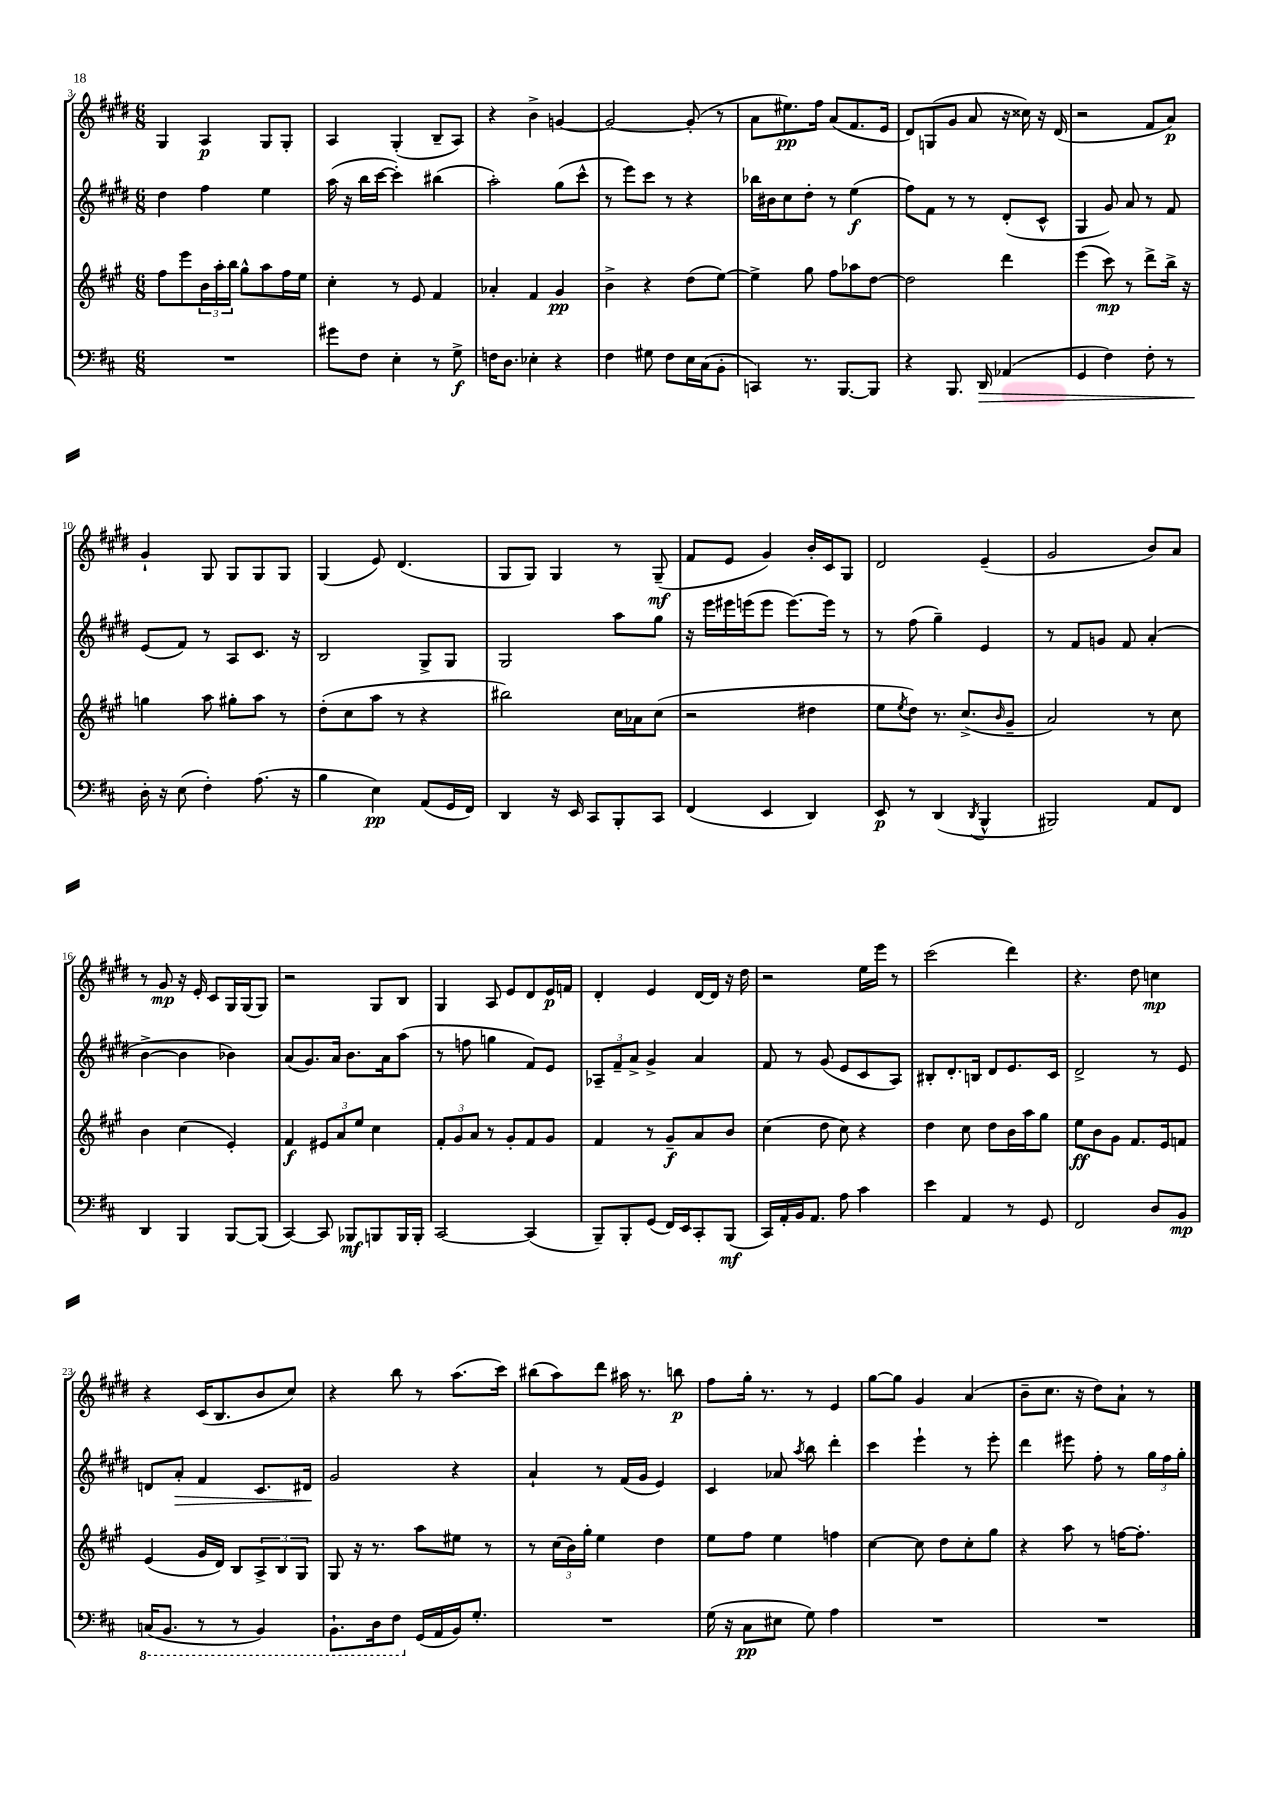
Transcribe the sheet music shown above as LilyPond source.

<<
\new StaffGroup <<
\new Staff = "s0" {
    \clef treble \key e \major \numericTimeSignature \time 6/8
    gis4 a4\p gis8 gis8-. |
    a4 gis4-.( b8-- a8) |
    r4 b'4-> g'4~ |
    g'2~ g'8-.( r8 |
    a'8 eis''8.\pp) fis''16 a'8( fis'8. e'16 |
    dis'8) g8( gis'8 a'8 r16 cisis''16) r16 dis'16( |
    r2 fis'8 a'8\p) |
    gis'4-! gis8 gis8 gis8 gis8 |
    gis4( e'8) dis'4.( |
    gis8 gis8) gis4 r8 gis8--\mf( |
    fis'8 e'8 gis'4) b'16-. cis'16 gis8 |
    dis'2 e'4--( |
    gis'2 b'8) a'8 |
    r8 gis'8\mp r16 e'16-. cis'8 gis16 gis16( gis8) |
    r2 gis8 b8 |
    gis4 a8 e'8 dis'8 e'16\p f'16 |
    dis'4-. e'4 dis'16~ dis'16 r16 dis''16 |
    r2 e''16 e'''16 r8 |
    cis'''2( dis'''4) |
    r4. dis''8 c''4\mp |
    r4 cis'16( b8. b'8 cis''8) |
    r4 b''8 r8 a''8.( cis'''16) |
    bis''8( a''8) dis'''8 ais''16 r8. b''8\p |
    fis''8 gis''16-. r8. r8 e'4 |
    gis''8~ gis''8 gis'4 a'4( |
    b'8-- cis''8. r16 dis''8) a'8-! r8 \bar "|." |
}
\new Staff = "s1" {
    \clef treble \key e \major \numericTimeSignature \time 6/8
    dis''4 fis''4 e''4 |
    a''16( r16 b''16 cis'''16~ cis'''4-.) bis''4( |
    a''2-.) gis''8( cis'''8-^ |
    r8 e'''8) cis'''8 r8 r4 |
    bes''16 bis'16 cis''8 dis''8-. r8 e''4\f( |
    fis''8) fis'8 r8 r8 dis'8-.( cis'8-^ |
    gis4 gis'8) a'8 r8 fis'8 |
    e'8( fis'8) r8 a8 cis'8. r16 |
    b2 gis8-> gis8 |
    gis2 a''8 gis''8 |
    r16 e'''16 eis'''16 e'''16( e'''8 e'''8.~) e'''16 r8 |
    r8 fis''8( gis''4--) e'4 |
    r8 fis'8 g'8 fis'8 a'4-.( |
    b'4~-> b'4 bes'4) |
    a'8( gis'8.) a'16 b'8. a'16 a''8( |
    r8 f''8 g''4 fis'8) e'8 |
    \tuplet 3/2 { aes8-- fis'8-- a'8-> } gis'4-> a'4 |
    fis'8 r8 gis'8( e'8 cis'8 a8) |
    bis8-. dis'8.-. b16 dis'8 e'8. cis'16 |
    dis'2-> r8 e'8 |
    d'8 a'8-.\> fis'4 cis'8. dis'16\! |
    gis'2 r4 |
    a'4-! r8 fis'16( gis'16 e'4) |
    cis'4 aes'8 \acciaccatura { a''8 } b''8 dis'''4-. |
    cis'''4 e'''4-! r8 e'''8-. |
    dis'''4 eis'''8 fis''8-. r8 \tuplet 3/2 { gis''16 fis''16 gis''16-. } \bar "|." |
}
\new Staff = "s2" {
    \clef treble \key a \major \numericTimeSignature \time 6/8
    fis''8 e'''8 \tuplet 3/2 { b'16 a''16-. b''16 } gis''8-^ a''8 fis''16 e''16 |
    cis''4-. r8 e'8 fis'4 |
    aes'4-. fis'4 gis'4\pp |
    b'4-> r4 d''8( e''8~) |
    e''4-> gis''8 fis''8 aes''8 d''8~ |
    d''2 d'''4 |
    e'''4( cis'''8\mp) r8 d'''8-> b''16-> r16 |
    g''4 a''8 gis''8-. a''8 r8 |
    d''8-.( cis''8 a''8 r8 r4 |
    bis''2) cis''16 aes'16 cis''8( |
    r2 dis''4 |
    e''8 \acciaccatura { e''8 } d''8) r8. cis''8.->( \grace { b'16 } gis'8-- |
    a'2) r8 cis''8 |
    b'4 cis''4( e'4-.) |
    fis'4\f \tuplet 3/2 { eis'8 a'8 e''8 } cis''4 |
    \tuplet 3/2 { fis'8-. gis'8 a'8 } r8 gis'8-. fis'8 gis'8 |
    fis'4 r8 gis'8--\f a'8 b'8 |
    cis''4( d''8 cis''8) r4 |
    d''4 cis''8 d''8 b'16 a''16 gis''8 |
    e''8\ff b'8 gis'8 fis'8. e'16 f'8 |
    e'4( gis'16 d'16) b8 \tuplet 3/2 { a8-> b8 gis8 } |
    gis8 r16 r8. a''8 eis''8 r8 |
    r8 \tuplet 3/2 { cis''16( b'16) gis''16-. } e''4 d''4 |
    e''8 fis''8 e''4 f''4 |
    cis''4~ cis''8 d''8 cis''8-. gis''8 |
    r4 a''8 r8 f''16~ f''8.-. \bar "|." |
}
\new Staff = "s3" {
    \clef bass \key d \major \numericTimeSignature \time 6/8
    R2. |
    gis'8 fis8 e4-. r8 g8->\f |
    f16 d8. ees4-. r4 |
    fis4 gis8 fis8 e16 cis16( b,8-. |
    c,4) r8. b,,8.~ b,,8 |
    r4 b,,8. d,16\> aes,4( |
    g,4 fis4) fis8-. r8 |
    d16-.\! r16 e8( fis4-.) a8.( r16 |
    b4 e4\pp) a,8( g,16 fis,16) |
    d,4 r16 e,16 cis,8 b,,8-. cis,8 |
    fis,4( e,4 d,4) |
    e,8\p r8 d,4( \acciaccatura { d,8 } b,,4-^ |
    bis,,2) a,8 fis,8 |
    d,4 b,,4 b,,8~ b,,8( |
    cis,4~) cis,8 bes,,8\mf b,,8 b,,16 b,,16-. |
    cis,2~ cis,4( |
    b,,8--) b,,8-. g,8( fis,16) e,16 cis,8-. b,,8\mf( |
    cis,16) a,16-. b,16 a,8. a8 cis'4 |
    e'4 a,4 r8 g,8 |
    fis,2 d8 b,8\mp |
    \ottava #-1 c,16( b,,8. r8 r8 b,,4) |
    b,,8.-! d,16 fis,8 \ottava #0 g,16( a,16 b,16) g8.-. |
    R2. |
    g16( r16 cis8\pp eis8 g8) a4 |
    R2. |
    R2. \bar "|." |
}
>>
>>
\layout { \context { \Score currentBarNumber = #3 } }
